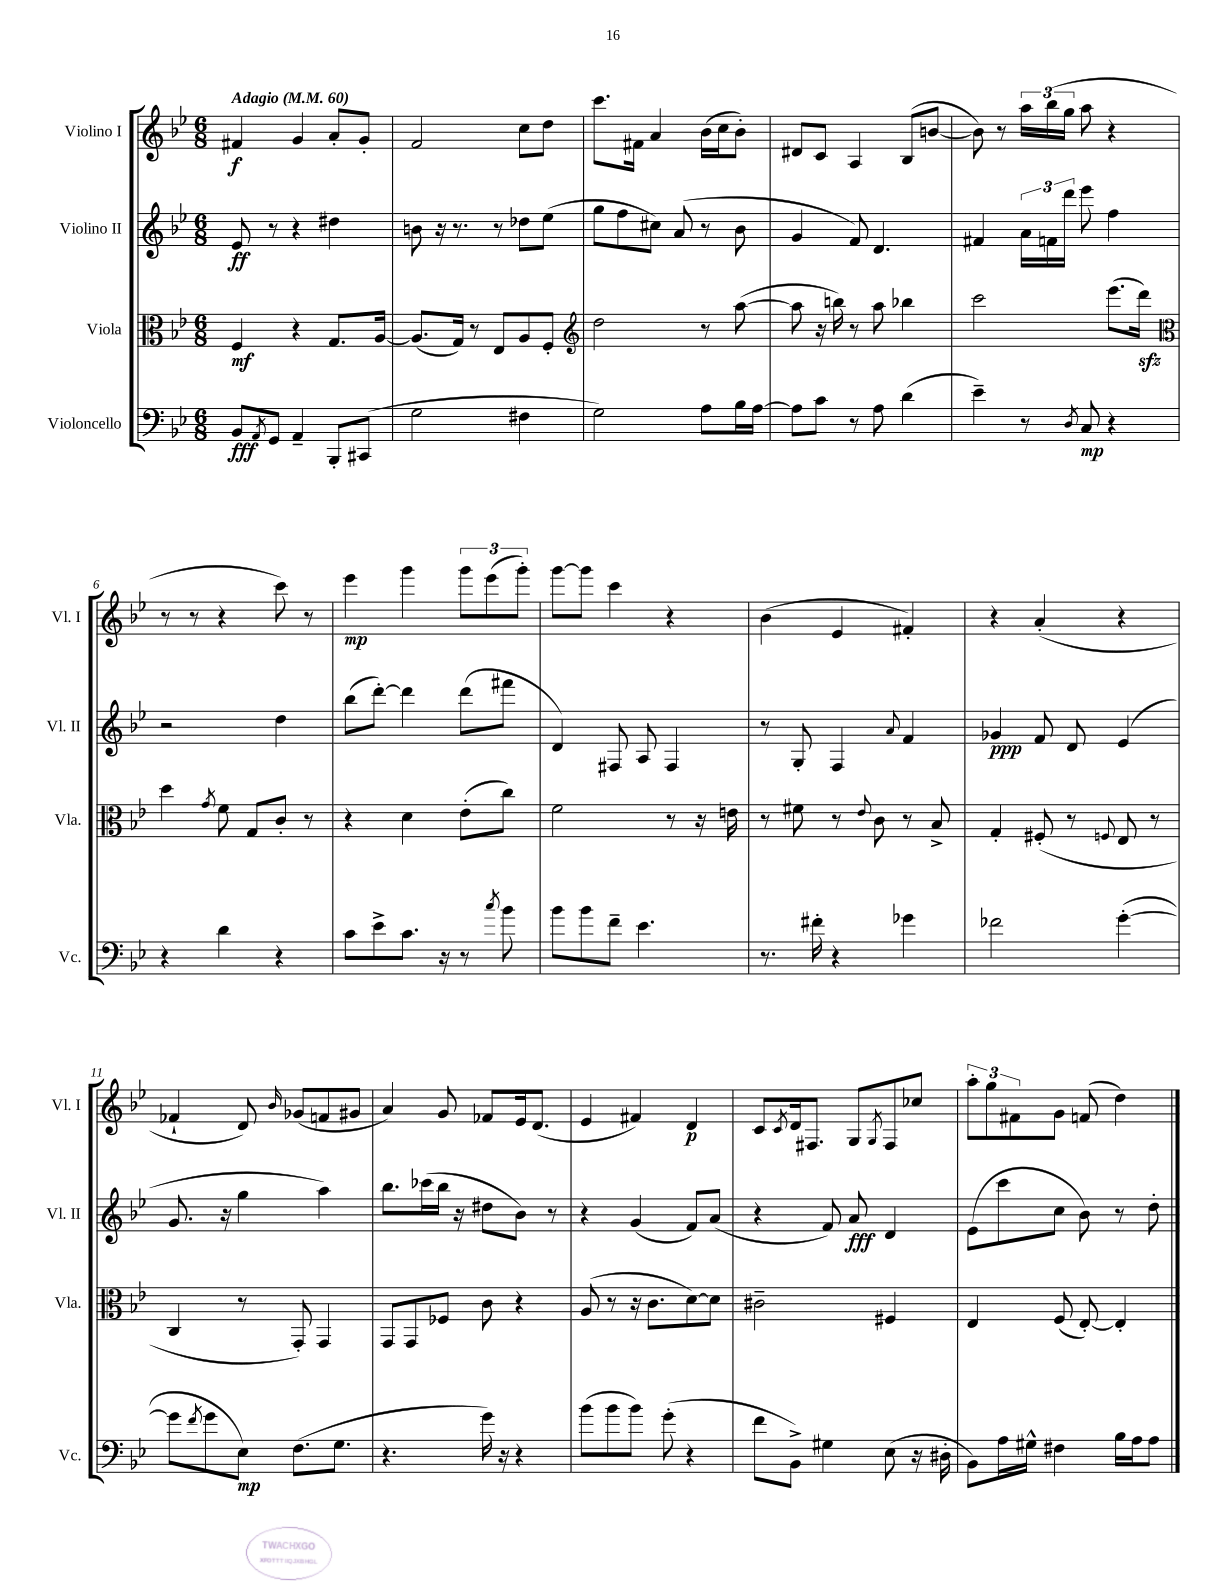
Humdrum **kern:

**kern	**dynam	**kern	**dynam	**kern	**dynam	**kern	**dynam
*part4	*part4	*part3	*part3	*part2	*part2	*part1	*part1
*staff4	*staff4	*staff3	*staff3	*staff2	*staff2	*staff1	*staff1
*I"Violoncello	*	*I"Viola	*	*I"Violino II	*	*I"Violino I	*
*I'Vc.	*	*I'Vla.	*	*I'Vl. II	*	*I'Vl. I	*
*clefF4	*	*clefC3	*	*clefG2	*	*clefG2	*
*k[b-e-]	*	*k[b-e-]	*	*k[b-e-]	*	*k[b-e-]	*
*M6/8	*	*M6/8	*	*M6/8	*	*M6/8	*
*MM60	*	*MM60	*	*MM60	*	*MM60	*
=1	=1	=1	=1	=1	=1	=1	=1
!	!	!	!	!	!	!LO:TX:a:B:t=Adagio	!
8BB-/L	fff	4F/	mf	8e-/	ff	4f#X/	f
8qAA/	.	.	.	.	.	.	.
8GG/J	.	.	.	8r	.	.	.
4AA~/	.	4r	.	4r	.	4g/	.
8BBB-'/L	.	8.G/L	.	4dd#X\	.	8a'/L	.
(8CC#X/J	.	.	.	.	.	8g'/J	.
.	.	[16A/Jk	.	.	.	.	.
=2	=2	=2	=2	=2	=2	=2	=2
2G\	.	(8.A/L]	.	8bn\	.	2f/	.
.	.	.	.	16r	.	.	.
.	.	16G/Jk)	.	8.r	.	.	.
.	.	8r	.	.	.	.	.
.	.	8E-/L	.	8r	.	.	.
4F#X\	.	8A/	.	8dd-X\L	.	8cc\L	.
.	.	8F'/J	.	(8ee-\J	.	8dd\J	.
=3	=3	=3	=3	=3	=3	=3	=3
*	*	*clefG2	*	*	*	*	*
2G\)	.	2dd\	.	8gg\L	.	8.ccc\L	.
.	.	.	.	8ff\	.	.	.
.	.	.	.	.	.	16f#X\Jk	.
.	.	.	.	8cc#X\J)	.	4a/	.
.	.	.	.	(8a/	.	.	.
8A\L	.	8r	.	8r	.	(16b-\LL	.
.	.	.	.	.	.	16cc\J	.
16B-\L	.	([8aa\	.	8b-\	.	8b-'\J)	.
[16A\JJ	.	.	.	.	.	.	.
=4	=4	=4	=4	=4	=4	=4	=4
8A\L]	.	8aa\]	.	4g/	.	8d#X/L	.
8c\J	.	16r	.	.	.	8c/J	.
.	.	16bbn\)	.	.	.	.	.
8r	.	8r	.	8f/)	.	4A/	.
8A\	.	8aa\	.	4.d/	.	.	.
(4d\	.	4bb-X\	.	.	.	(8B-/L	.
.	.	.	.	.	.	[8bn/J	.
=5	=5	=5	=5	=5	=5	=5	=5
4e-~\)	.	2ccc\	.	4f#X/	.	8b\])	.
.	.	.	.	.	.	8r	.
8r	.	.	.	24a\LL	.	24aa\LL	.
.	.	.	.	24fn\	.	(24bb-\	.
.	.	.	.	24ddd\JJ	.	24gg\JJ	.
8qD/	.	.	.	.	.	.	.
8C/	mp	.	.	8eee-\	.	8aa\	.
4r	.	(8.eee-\L	.	4ff\	.	4r	.
.	.	16dddzz\Jk)	.	.	.	.	.
!!LO:LB:g=z
=6	=6	=6	=6	=6	=6	=6	=6
*	*	*clefC3	*	*	*	*	*
4r	.	4dd\	.	2r	.	8r	.
.	.	.	.	.	.	8r	.
.	.	8qg/	.	.	.	.	.
4d\	.	8f\	.	.	.	4r	.
.	.	8G/L	.	.	.	.	.
4r	.	8c'/J	.	4dd\	.	8ccc\)	.
.	.	8r	.	.	.	8r	.
=7	=7	=7	=7	=7	=7	=7	=7
8c\L	.	4r	.	(8bb-\L	.	4eee-\	mp
8e-^\	.	.	.	[8ddd'\J)	.	.	.
8.c\J	.	4d\	.	4ddd\]	.	4ggg\	.
16r	.	.	.	.	.	.	.
8r	.	(8e-'\L	.	(8ddd\L	.	12ggg\L	.
.	.	.	.	.	.	(12eee-\	.
8qcc/	.	.	.	.	.	.	.
8b-\	.	8cc\J)	.	8fff#X\J	.	.	.
.	.	.	.	.	.	12ggg'\J)	.
=8	=8	=8	=8	=8	=8	=8	=8
8b-\L	.	2f\	.	4d/)	.	[8ggg\L	.
8b-\	.	.	.	.	.	8ggg\J]	.
8f~\J	.	.	.	8F#X/	.	4ccc\	.
4.e-\	.	.	.	8A/	.	.	.
.	.	8r	.	4F#/	.	4r	.
.	.	16r	.	.	.	.	.
.	.	16en\	.	.	.	.	.
=9	=9	=9	=9	=9	=9	=9	=9
8.r	.	8r	.	8r	.	(4b-\	.
.	.	8f#X\	.	8G'/	.	.	.
16f#X'\	.	.	.	.	.	.	.
4r	.	8r	.	4F/	.	4e-/	.
.	.	8qqe-/	.	.	.	.	.
.	.	8c\	.	.	.	.	.
.	.	.	.	8qqa/	.	.	.
4g-X\	.	8r	.	4f/	.	4f#X'/)	.
.	.	8B-^/	.	.	.	.	.
=10	=10	=10	=10	=10	=10	=10	=10
2f-X\	.	4G'/	.	4g-X/	ppp	4r	.
.	.	(8F#X'/	.	8f/	.	(4a'/	.
.	.	8r	.	8d/	.	.	.
.	.	8qqFn/	.	.	.	.	.
([4g'\	.	8E-/	.	(4e-/	.	4r	.
.	.	8r	.	.	.	.	.
!!LO:LB:g=z
=11	=11	=11	=11	=11	=11	=11	=11
8g\L]	.	4C/	.	8.g/	.	4f-X`/	.
8qf/	.	.	.	.	.	.	.
8g\	.	.	.	.	.	.	.
.	.	.	.	16r	.	.	.
8E-\J)	mp	8r	.	4gg\	.	8d/)	.
.	.	.	.	.	.	16qqb-/	.
(8.F\L	.	8GG'/)	.	.	.	(8g-X/L	.
.	.	4GG/	.	4aa\)	.	8fn/	.
8.G\J	.	.	.	.	.	.	.
.	.	.	.	.	.	8g#X/J	.
=12	=12	=12	=12	=12	=12	=12	=12
4.r	.	8GG/L	.	8.bb-\L	.	4a/)	.
.	.	8GG/	.	.	.	.	.
.	.	.	.	(16ccc-X\L	.	.	.
.	.	8F-X/J	.	16bb-\JJ	.	8g/	.
.	.	.	.	16r	.	.	.
16g\)	.	8c\	.	8dd#X\L	.	8f-X/L	.
16r	.	.	.	.	.	.	.
4r	.	4r	.	8b-\J)	.	16e-/k	.
.	.	.	.	.	.	(8.d/J	.
.	.	.	.	8r	.	.	.
=13	=13	=13	=13	=13	=13	=13	=13
(8b-\L	.	(8A/	.	4r	.	4e-/	.
8b-\	.	8r	.	.	.	.	.
8b-\J)	.	16r	.	(4g/	.	4f#X/)	.
.	.	8.c\L	.	.	.	.	.
(8g'\	.	.	.	.	.	.	.
4r	.	[8d\)	.	8f/L)	.	4d/	p
.	.	8d\J]	.	(8a/J	.	.	.
=14	=14	=14	=14	=14	=14	=14	=14
8f\L	.	2c#X~\	.	4r	.	8c/L	.
.	.	.	.	.	.	8qc/	.
8BB-^\J)	.	.	.	.	.	16d/k	.
.	.	.	.	.	.	8.F#X/J	.
4G#X\	.	.	.	8f/)	.	.	.
.	.	.	.	8a/	fff	8G/L	.
.	.	.	.	.	.	8qG/	.
(8E-\	.	4F#X/	.	4d/	.	8F#/	.
16r	.	.	.	.	.	8cc-X/J	.
16D#X'\	.	.	.	.	.	.	.
=15	=15	=15	=15	=15	=15	=15	=15
8BB-\L)	.	4E-/	.	(8e-\L	.	12aa'\L	.
.	.	.	.	.	.	12gg\	.
16A\L	.	.	.	8ccc\	.	.	.
.	.	.	.	.	.	12f#X\	.
16G#X^^\JJ	.	.	.	.	.	.	.
4F#X\	.	(8F/	.	8cc\J	.	8g\J	.
.	.	[8E-'/)	.	8b-\)	.	(8fn/	.
16B-\LL	.	4E-'/]	.	8r	.	4dd\)	.
16A\J	.	.	.	.	.	.	.
8A\J	.	.	.	8dd'\	.	.	.
==	==	==	==	==	==	==	==
*-	*-	*-	*-	*-	*-	*-	*-
